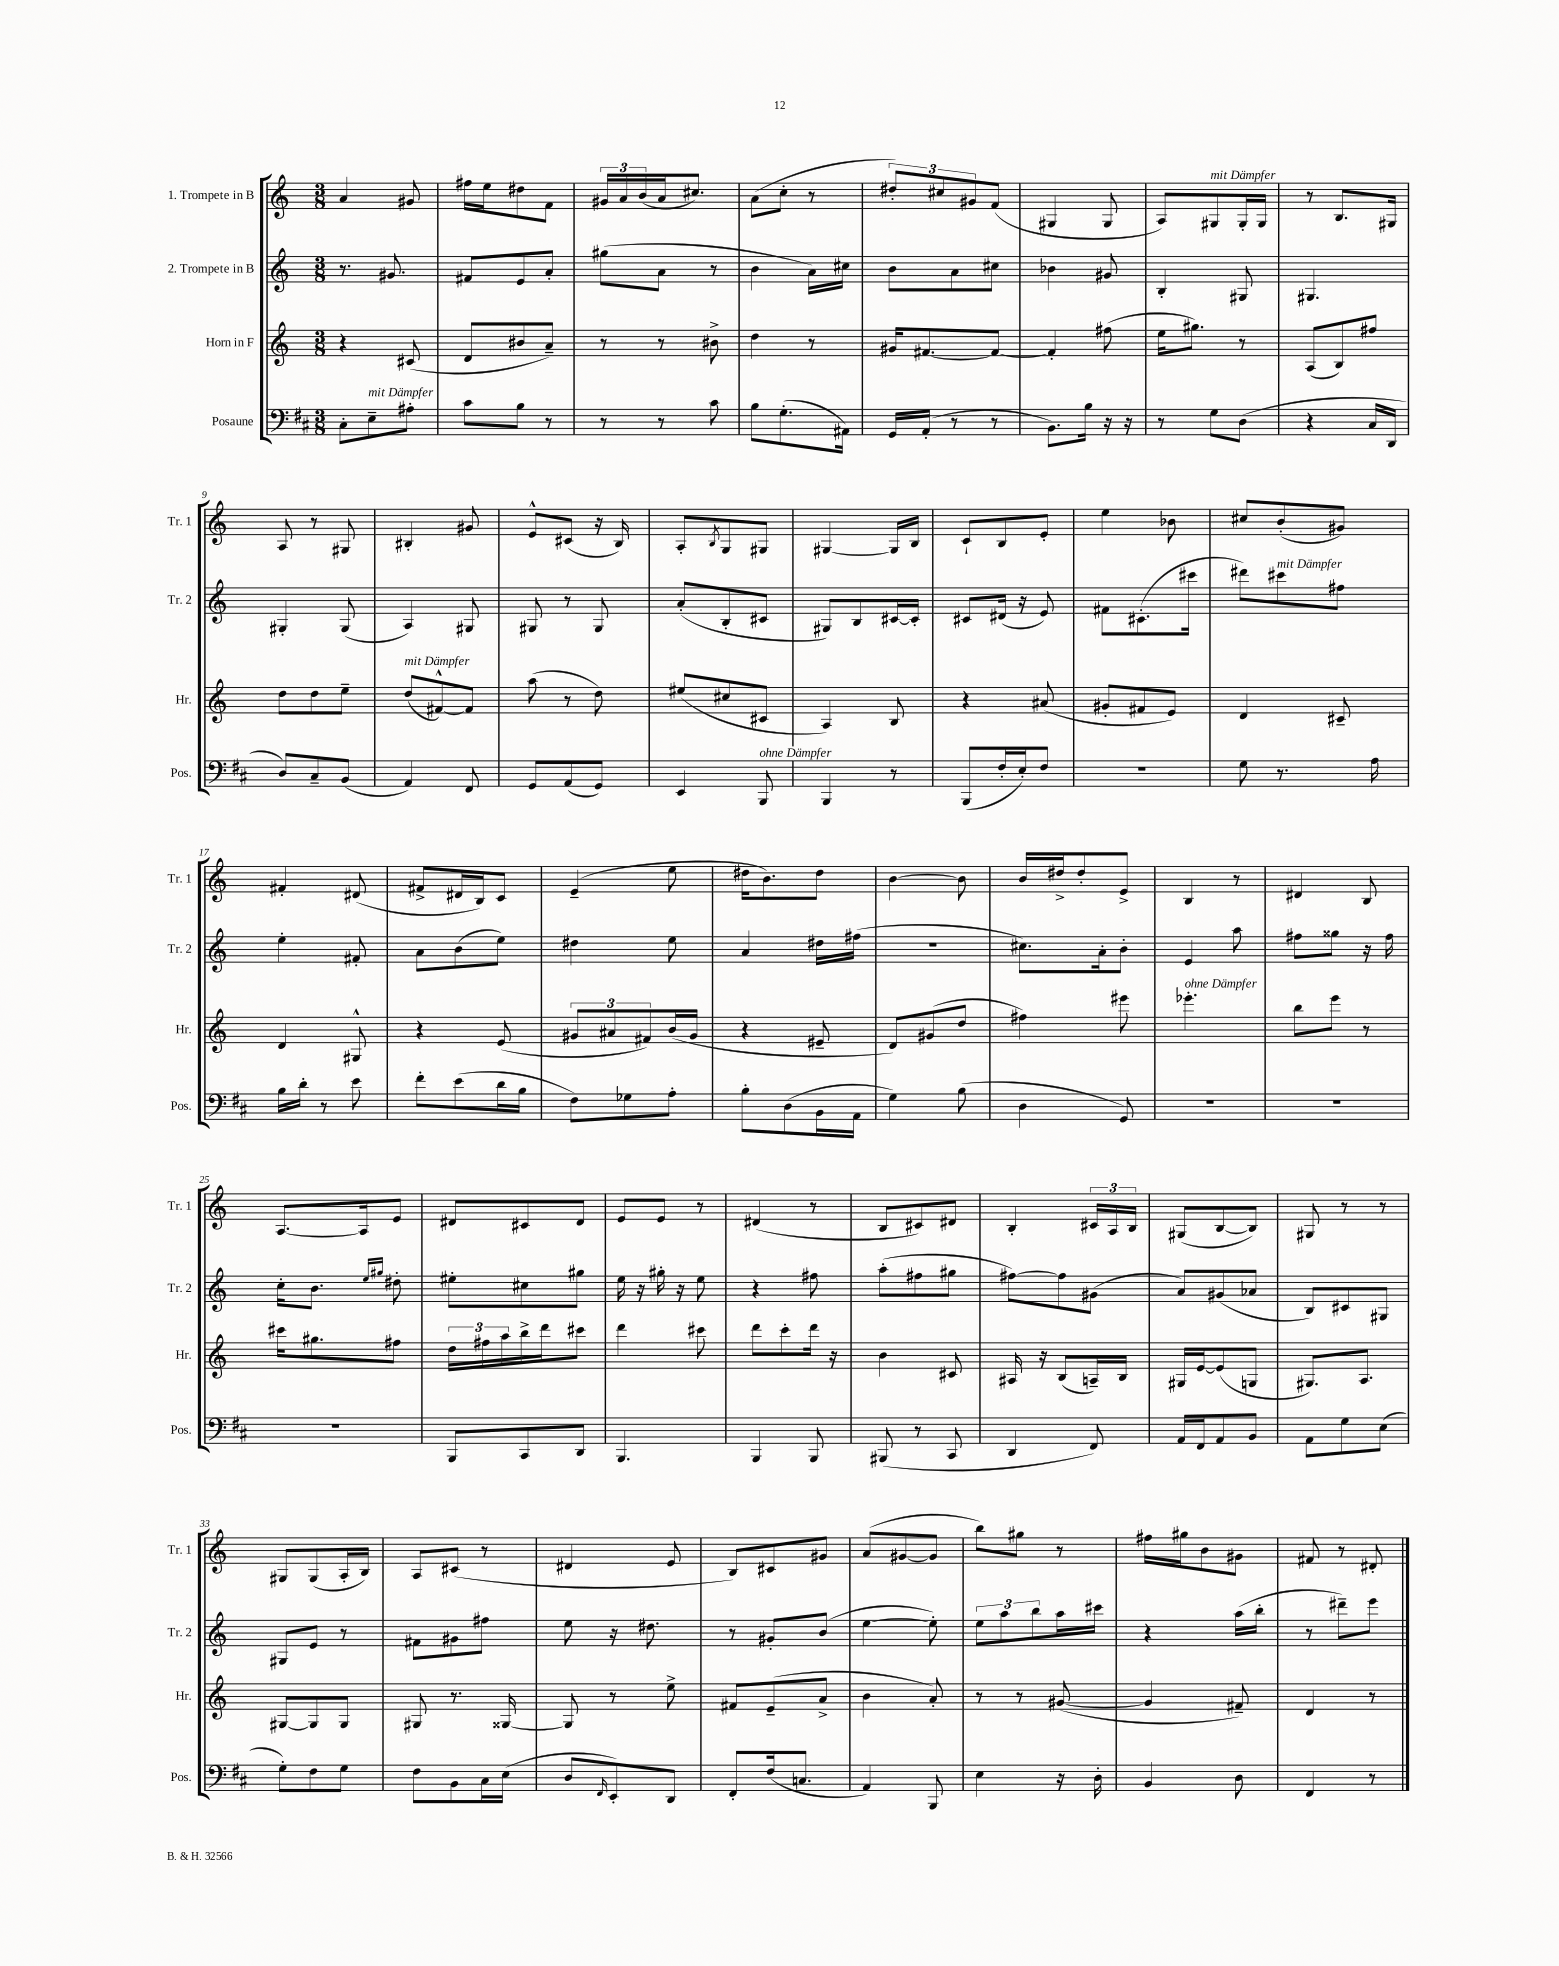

**kern	**kern	**kern	**kern
*staff4	*staff3	*staff2	*staff1
*clefF4	*clefG2	*clefG2	*clefG2
*k[f#c#]	*k[]	*k[]	*k[]
*M3/8	*M3/8	*M3/8	*M3/8
8C#'	4r	8.r	4a
8E~	.	.	.
.	.	8.g#	.
8A#'	(8c#	.	8g#
=	=	=	=
8c#	8d	8f#	16ff#
.	.	.	16ee
8B	8b#	8e	8dd#
8r	8a~)	8a'	8f
=	=	=	=
8r	8r	(8gg#	24g#
.	.	.	24a
.	.	.	(24b
8r	8r	8a	16a
.	.	.	8.cc#)
8c#	8b#^	8r	.
=	=	=	=
8B	4dd	4b	(8a
(8.G'	.	.	8cc'
.	8r	16a)	8r
16AA#)	.	16cc#	.
=	=	=	=
16GG	16g#	8b	12dd#')
(16AA'	[8.f#	.	.
.	.	.	12cc#
8r	.	8a	.
.	.	.	12g#
8r	8f#_	8cc#	(8f
=	=	=	=
8.BB)	4f#']	4b-	4G#
16B	.	.	.
16r	(8ff#	8g#	8G#
16r	.	.	.
=	=	=	=
8r	16ee	4B'	8A)
.	8.gg#)	.	.
8G	.	.	8G#
(8D	8r	8G#	16G#'
.	.	.	16G#
=	=	=	=
4r	(8A	4.G#	8r
.	8B)	.	8.B
16C#	8ff#	.	.
16DD	.	.	16G#
=	=	=	=
8D)	8dd	4G#'	8A
8C#~	8dd	.	8r
(8BB	8ee~	(8G#	8G#
=	=	=	=
4AA)	(8dd	4A)	4B#'
.	[8f#^^)	.	.
8FF#	8f#]	8G#	8g#
=	=	=	=
8GG	(8aa	8G#	8e^^
(8AA	8r	8r	(8c#
8GG)	8dd)	8G#	16r
.	.	.	16B)
=	=	=	=
4EE	(8ee#	(8a'	8A'
.	.	.	8qB
.	8cc#	8B'	8G
8BBB	8c#	8c#	8G#
=	=	=	=
4BBB	4A)	8G#)	[4G#
.	.	8B	.
8r	8B	[16c#	16G#]
.	.	16c#']	16B
=	=	=	=
(8BBB	4r	8c#	8c`
16F#'	.	(16d#	8B
16E')	.	16r	.
8F#	(8a#	8e)	8e'
=	=	=	=
4.r	8g#'	8f#	4ee
.	8f#	(8.c#'	.
.	8e)	.	8b-
.	.	16ccc#	.
=	=	=	=
8G	4d	8ddd#)	8cc#
8.r	.	8ccc#	(8b'
.	8c#~	8ff#	8g#)
16A	.	.	.
=	=	=	=
16B	4d	4ee'	4f#'
16d'	.	.	.
8r	.	.	.
8e	8G#^^	8f#'	(8d#
=	=	=	=
8f#'	4r	8a	8f#^
(8e	.	(8b	16d#
.	.	.	16B)
16d	(8e	8ee)	8c
16B	.	.	.
=	=	=	=
8F#)	12g#	4dd#	(4e~
.	12a#	.	.
8G-	.	.	.
.	12f#)	.	.
8A'	(16b	8ee	8ee
.	16g#	.	.
=	=	=	=
8B'	4r	4a	16dd#
.	.	.	8.b)
(8D	.	.	.
16BB	8e#~	16dd#	8dd#
16AA	.	(16ff#	.
=	=	=	=
4G)	8d)	4.r	[4b
.	(8g#	.	.
(8B	8dd	.	8b]
=	=	=	=
4D	4ff#)	8.cc#)	16b
.	.	.	16dd#^
.	.	.	8dd#'
.	.	16a'	.
8GG)	8eee#	8b'	8e^
=	=	=	=
4.r	4.eee-'	4e	4B
.	.	8aa	8r
=	=	=	=
4.r	8bb	8ff#	4d#
.	8eee	8gg##	.
.	8r	16r	8B
.	.	16ff#	.
=	=	=	=
4.r	16ccc#	16cc'	[8.A
.	8.gg#	8.b	.
.	.	.	16A]
.	.	16qqee	.
.	.	16qqgg#	.
.	8ff#	8dd#'	8e
=	=	=	=
8BBB	24dd	8ee#'	8d#
.	24ff#	.	.
.	24aa	.	.
8CC#	16bb^	8cc#	8c#
.	16ddd	.	.
8DD	8ccc#	8gg#	8d#
=	=	=	=
4.BBB	4ddd	16ee	8e
.	.	16r	.
.	.	16gg#'	8e
.	.	16r	.
.	8ccc#	8ee	8r
=	=	=	=
4BBB	8ddd	4r	(4d#
.	8ccc'	.	.
8BBB	16ddd	8ff#	8r
.	16r	.	.
=	=	=	=
(8BBB#	4b	(8aa'	8B
8r	.	8ff#	8c#)
8CC#	8c#	8gg#	8d#
=	=	=	=
4DD	16A#	[8ff#)	4B'
.	16r	.	.
.	(8B	8ff#]	.
8FF#)	16A~)	(8g#	24c#
.	.	.	24A
.	16B	.	.
.	.	.	24B
=	=	=	=
16AA	16G#	8a)	(8G#
16FF#	[16e	.	.
8AA	(8e]	(8g#	[8B
8BB	8G	8a-	8B])
=	=	=	=
8AA	8.G#)	8B)	8G#
8G	.	8c#	8r
.	8.A	.	.
(8E	.	8G#	8r
=	=	=	=
8G')	[8G#	8G#	8G#
8F#	8G#]	8e	(8G#
8G	8G#	8r	16A'
.	.	.	16B)
=	=	=	=
8F#	8G#	8f#	8A
8BB	8.r	8g#	(8c#
16C#	.	8ff#	8r
(16E	[16G##	.	.
=	=	=	=
8D	8G##]	8ee	4d#
16qqFF#	.	.	.
8EE')	8r	16r	.
.	.	8.dd#	.
8DD	8ee^	.	8e
=	=	=	=
8FF#'	8f#	8r	8B)
(16F#	(8e~	8g#'	8c#
8.C	.	.	.
.	8a^	(8b	8g#
=	=	=	=
4AA)	4b	[4ee	(8a
.	.	.	[8g#
8BBB	8a')	8ee'])	8g#]
=	=	=	=
4E	8r	12ee	8bb)
.	.	12aa	.
.	8r	.	8gg#
.	.	12bb	.
16r	([8g#	16aa	8r
16D'	.	16ccc#	.
=	=	=	=
4BB	4g#]	4r	16ff#
.	.	.	16gg#
.	.	.	8b
8D	8f#~)	(16aa	8g#
.	.	16bb'	.
=	=	=	=
4FF#	4d	8r	8f#
.	.	8ddd#~)	8r
8r	8r	8eee	8d#'
==	==	==	==
*-	*-	*-	*-
